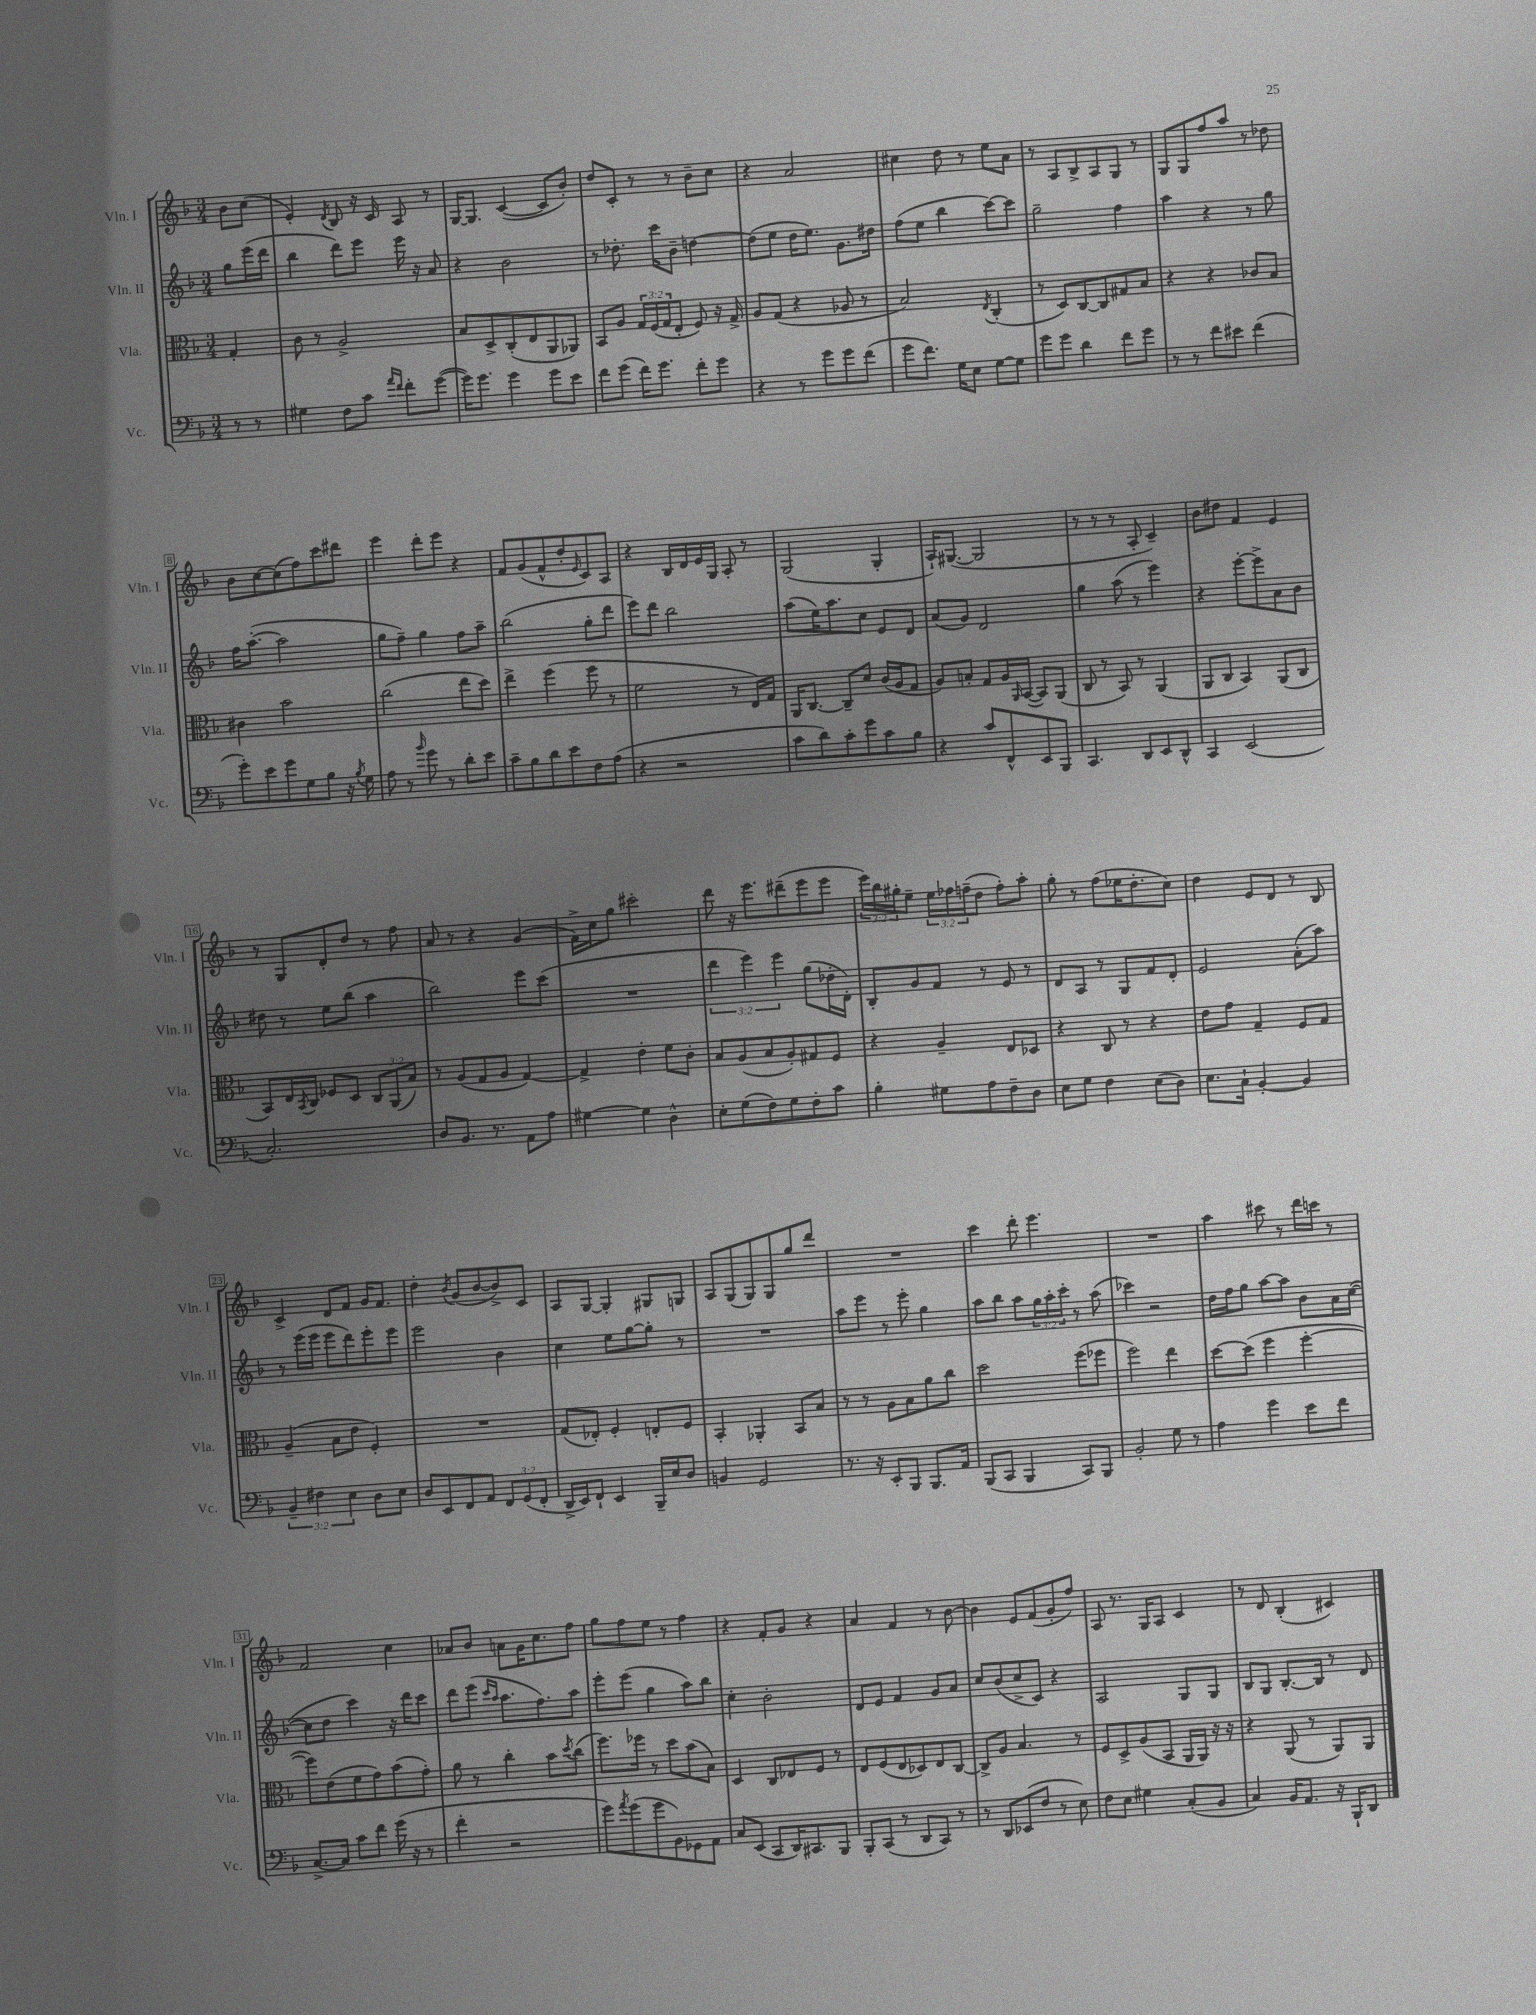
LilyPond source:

<<
\new StaffGroup <<
\new Staff = "s0" \with { instrumentName = "Vln. I" shortInstrumentName = "Vln. I" } {
    \clef treble \key f \major \numericTimeSignature \time 3/4 \override Staff.TupletNumber.text = #tuplet-number::calc-fraction-text \partial 4
    bes'8 c''8( |
    e'4-.) \acciaccatura { d'8 } bes8 r16 c'16 a8 r8 |
    g16~ g8. c'4~( c'8 bes'8-.) |
    d''8 c'8-. r8 r8 bes'8-- c''8 |
    r4 a'2 |
    cis''4 d''8 r8 e''8 a'8 |
    r8 a8 bes8-> a8 g8 r8 |
    g8 g8 f''8 a''8 r8 des''8 |
    bes'8 c''8~ c''8( f''8) c'''8 dis'''8 |
    e'''4 d'''8-. e'''8 r4 |
    f'8 g'8( f'8-^ d''8-. \grace { e'16 } c'8) a8 |
    r4 bes16 d'16 e'16 g16 a8-. r8 |
    g2( g4-. |
    a16-!) gis8.~( gis2 |
    r8 r8 r8 a8-. c'4--) |
    bes'8 dis''8 f'4 e'4 |
    r8 g8 d'8-. d''8 r8 f''8 |
    a'8 r8 r4 g'4( |
    f'16->) c''16 g''8 cis'''2-. |
    d'''8 r16 e'''8. dis'''8--( e'''8 e'''8 |
    \tuplet 3/2 { e'''16) bes''16 gis''16-. } e''8-- \tuplet 3/2 { e''16 fes''16 f''16--( } d''8 f''8-.) a''8-. |
    g''8-. r8 f''8( ees''16 d''8.-. c''8) |
    d''4 e'8 d'8 r8 bes8 |
    c'4-> d'8 f'8 g'16 f'8. |
    d''4-. \acciaccatura { bes'8 } g'8( bes'8~ bes'8->) c'8 |
    a8 g8~ g4-. gis8 g8 |
    a8 g8( g8) g8 g''8 d'''8 |
    R2. |
    c'''4 d'''8-. e'''4. |
    R2. |
    a''4 cis'''8 r8 d'''16 c'''16 r8 |
    f'2 c''4 |
    aes'8 bes'8 a'8 g'16 c''8. f''8 |
    g''8 f''8 e''8 r8 f''4 |
    r4 f'8-. g'8 r4 |
    a'4 f'4 r8 bes'8~ |
    bes'4 e'8 f'8( g'8-. f''8) |
    a8 r8. g16 a8 c'4 |
    r8 d'8 bes4-.( cis'4) \bar "|." |
}
\new Staff = "s1" \with { instrumentName = "Vln. II" shortInstrumentName = "Vln. II" } {
    \clef treble \key f \major \numericTimeSignature \time 3/4 \override Staff.TupletNumber.text = #tuplet-number::calc-fraction-text \partial 4
    g''8 e'''16( d'''16 |
    bes''4 d'''8) e'''8 e'''16 r16 a'8 |
    r4 bes'2 |
    r8 des''8.-. c'''16 bes'8-- d''4~ |
    d''8( e''8 d''16 e''8.) g'8. dis''16 |
    f''8( e''8 bes''4 c'''8~) c'''8 |
    g''2-- f''4 |
    a''4 r4 r8 g''8 |
    f''16 a''8.~-.( a''2 |
    g''8 f''8--) g''4 f''8 a''8-- |
    bes''2( g''8-. d'''8 |
    e'''8) d'''8 bes''2 |
    a''8( e''16) a''8. c''8 e'8 d'8 |
    a'8( g'8) d'2 |
    g''4 a''8( r8 e'''4) |
    r4 e'''8~-. e'''8-> a'8 bes'8 |
    dis''8 r8 e''8 bes''8( a''4 |
    bes''2) e'''8 c'''8( |
    R2. |
    \tuplet 3/2 { d'''4 e'''4) e'''4 } g''8( des''16-. d'16-.) |
    bes8-. g'8 f'8 r8 e'8 r8 |
    d'8 a8 r8 g8 f'8 d'8-. |
    e'2 a'8-.( a''8) |
    r8 e'''16( e'''16 e'''8 d'''8) e'''8-. e'''8 |
    e'''2 bes'4 |
    c''4 e''8 g''8~ g''8-. r8 |
    R2. |
    a''8 e'''8 r8 e'''8-. g''4 |
    a''8 bes''8 a''8 \tuplet 3/2 { g''16 a''16-. c'''16-. } r8 a''8( |
    ces'''4) r2 |
    d''16 f''16 g''8 a''8~ a''8 bes'8 a'16 c''16~( |
    c''8 d''8 c'''4) r16 d'''16 c'''8 |
    d'''8 e'''8( \grace { c'''16 a''16 } a''8. f''8.) a''8 |
    e'''8-. e'''8( g''4 a''8) bes''8 |
    c''4-. bes'2-. |
    d'8 e'8 f'4 g'8 a'8 |
    c''8 bes'8( c''8-> c'8) r4 |
    a2 g8 g8 |
    bes8 g8 bes8.~-. bes16 r8 d'8 \bar "|." |
}
\new Staff = "s2" \with { instrumentName = "Vla." shortInstrumentName = "Vla." } {
    \clef alto \key f \major \numericTimeSignature \time 3/4 \override Staff.TupletNumber.text = #tuplet-number::calc-fraction-text \partial 4
    g4-. |
    c'8 r8 a2-> |
    bes8 d8-> c8-.( e8 a,8 aes,8) |
    bes,8 a8 \tuplet 3/2 { g16 f16( g16 } e8-. f8) r16 g16-> |
    a8 g8( r4 aes8 r8 |
    bes2) \acciaccatura { e8 } c4-.( |
    r8 d8) c8~ c8 gis8 bes8 |
    r4 r4 ces'8 bes8 |
    cis'4 bes'2 |
    c''2( e''8 d''8) |
    e''4-> f''4( f''8 r8 |
    f'2 r8 e16) g16 |
    a,16 c8.~ c8-- d'8 c'16( a16 g8 |
    a8) b8-. g8 a16 \grace { a,16 } bes,16~( bes,8) a,8( |
    c8 r8 bes,8) r8 a,4( |
    a,8 c8 bes,4) a,8( c8 |
    bes,8) e16 \acciaccatura { bes,8 } c16 fes8 d8 \tuplet 3/2 { c8 a,8( bes8) } |
    r8 a8( g8 a8 g4~) |
    g4-> e'4-. f'8 c'8-. |
    bes8 a8( bes8 a8-.) gis8 f8 |
    r4 a4-- e8 des8 |
    r4 c8 r8 r4 |
    e'8 g'8 g4-- f8 g8 |
    a4--( bes8 e'8 f4-.) |
    R2. |
    g8( ees8-.) f4-. e8-. f8 |
    bes,4-. aes,4-. bes,8 bes8 |
    r8 r8 a8 bes8 a'8 c''8 |
    d''2 f''8( fes''8 |
    f''2) e''4 |
    d''8~ d''8( f''4 f''4~-. |
    f''8) e'8( f'8 g'8) bes'8( g'8-.) |
    a'8 r8 c''4-. bes'8 \acciaccatura { d''8 } c''8( |
    f''8.) fes''16 r8 d''8 bes'8( bes8) |
    d4 c8 ees8 f8 r8 |
    e8 f8( e8 des8) e8 c8~ |
    c8-> a8 bes4. r8 |
    f8 d8-> a8( bes,8 a,16 a,16) r16 r16 |
    r4 a,8( r8 a,8) a,8 \bar "|." |
}
\new Staff = "s3" \with { instrumentName = "Vc." shortInstrumentName = "Vc." } {
    \clef bass \key f \major \numericTimeSignature \time 3/4 \override Staff.TupletNumber.text = #tuplet-number::calc-fraction-text \partial 4
    r8 r8 |
    gis4 f8 c'8 \grace { a'16 f'16 } f'8-. g'8~( |
    g'16) g'8. g'4 g'8 e'8 |
    f'8 g'8( f'16) g'8. f'8-. g'8 |
    r4 r8 g'8 g'8 f'8( |
    g'8 f'8.) g16 e8 g8~ g8 |
    g'8 g'8 d'4 f'8 g'8 |
    r8 r8 f'8 eis'8 f'4( |
    g'8-.) e'8 g'8 g8 bes8 r16 \acciaccatura { bes8 } g16 |
    a8 r8 \grace { bes'16 } g'8 r8 d'8-. e'8 |
    c'8-- bes8 d'8 e'8 f8 a8( |
    r4 r2 |
    c'8 d'8) c'8-. g'8 c'8 bes8 |
    r4 c'8 f,8-^ e,8 bes,,8 |
    c,4. d,8 e,8 d,8-^ |
    c,4 e,2( |
    c2.-.) |
    d8 bes,8. r8. a,8 a8 |
    gis4~ gis4 d4-^ |
    e8-. g8( f8) g8 f8-. c'8 |
    bes4-. gis8 a8 f8-- d8 |
    e8 g8 f4 e8( d8) |
    e8. c16-! bes,4~-. bes,4 |
    \tuplet 3/2 { bes,4-- fis4 e4 } d8 e8 |
    d8 e,8 f,8 a,8 \tuplet 3/2 { f,8 g,8( f,8-. } |
    d,16-> e,16) f,8-! e,4 bes,,16-- e16 d8 |
    b,4 g,2 |
    r8. r16 e,8-. bes,,8 bes,,8. a,16 |
    bes,,8( c,8 bes,,4 c,8) bes,,8 |
    bes,2-. g8 r8 |
    a4 g'4 e'8 f'8 |
    c8.~-> c16 c'8 f'8 g'16( r16 r8 |
    f'4-. r2 |
    g'8) \acciaccatura { a'8 } g'8( g'8 bes,8) ges,8 a,8 |
    c8 e,8( c,8 d,16) cis,8. bes,,8 |
    bes,,8-. c,8( r8 d,8 c,8) r8 |
    r8 d,8 ees,8( f8 r8 e8) |
    f8 e8 gis4 c8-.( bes,8 |
    c4) bes,16 a,8. r16 bes,,16-! d,8 \bar "|." |
}
>>
>>
\layout { \context { \Score \override BarNumber.stencil = #(make-stencil-boxer 0.1 0.3 ly:text-interface::print) } }
